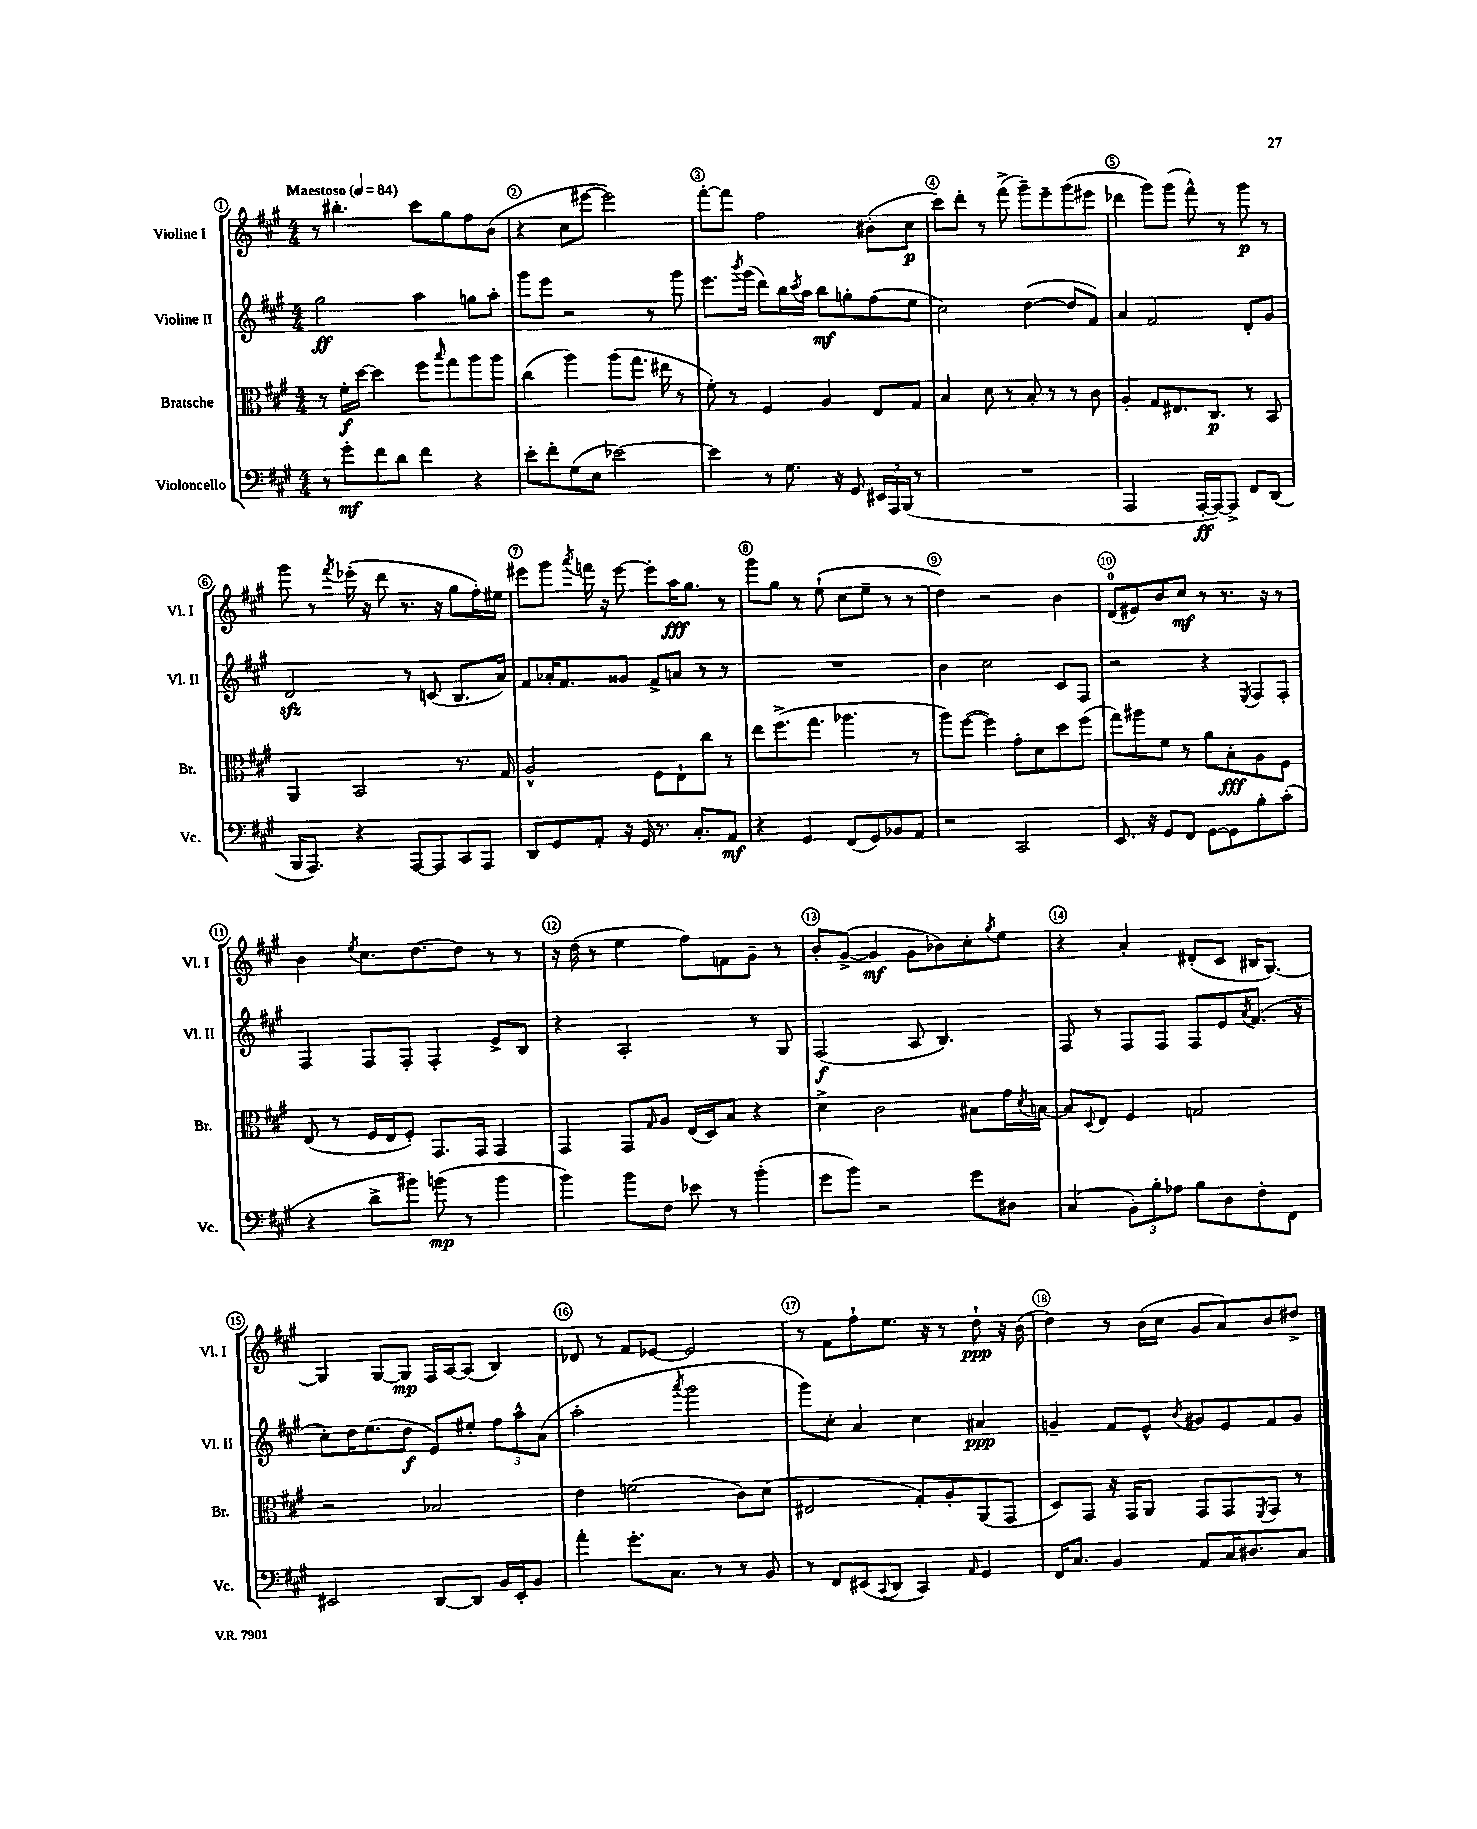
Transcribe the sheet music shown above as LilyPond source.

<<
\new StaffGroup <<
\new Staff = "s0" \with { instrumentName = "Violine I" shortInstrumentName = "Vl. I" } {
    \clef treble \key a \major \numericTimeSignature \time 4/4 \tempo "Maestoso" 4 = 84
    r8 bis''4.-. cis'''8 gis''8 fis''8 b'8( |
    r4 cis''8 eis'''8~ eis'''2) |
    fis'''8~-. fis'''8 fis''2 bis'8-.( cis''8\p |
    cis'''8) d'''8-. r8 fis'''8->( gis'''8--) e'''8-- gis'''8( eis'''8 |
    des'''4 gis'''8) gis'''8( fis'''8-^) r8 gis'''8\p r8 |
    gis'''8 r8 \acciaccatura { fis'''8 } ees'''16-.( r16 d'''8 r8. r16 gis''8 fis''16-.) eis''16 |
    eis'''8 gis'''8 \acciaccatura { a'''8 } f'''16 r16 eis'''8~ eis'''8-. a''16\fff gis''8. r8 |
    gis'''8 gis''8 r8 e''8-!( cis''8 e''8-- r8 r8 |
    d''4) r2 b'4 |
    d'8-0( eis'8) b'8 cis''8\mf r8 r8. r16 r8 |
    b'4 \acciaccatura { e''8 } cis''8. d''8.~ d''8 r8 r8 |
    r16 d''16( r8 e''4 fis''8) f'8 gis'8-- r8 |
    b'8-. gis'8~->( gis'4\mf gis'8 bes'8) cis''8-. \acciaccatura { gis''8 } e''8 |
    r4 a'4-. dis'8-.( cis'8 bis16 gis8.~) |
    gis4 gis8~ gis8\mp fis16 a16~ a8( b4) |
    des'8 r8 fis'8 ees'8~ ees'2 |
    r8 fis'8 fis''8-! e''8. r16 r8 d''8-!\ppp r16 b'16( |
    d''4) r8 b'16( cis''16 gis'8 a'8) b'8 dis''8-> \bar "|." |
}
\new Staff = "s1" \with { instrumentName = "Violine II" shortInstrumentName = "Vl. II" } {
    \clef treble \key a \major \numericTimeSignature \time 4/4
    gis''2\ff a''4 g''8 a''8-. |
    gis'''8 e'''8 r2 r8 gis'''8 |
    e'''8. \acciaccatura { b'''8 } gis'''16( d'''8) b''16 \acciaccatura { cis'''8 } a''16 b''8\mf g''8-. fis''8( e''8 |
    cis''2) d''4~( d''8 fis'8) |
    a'4 fis'2 d'8-. gis'8 |
    d'2\sfz r8 c'8( b8. a'16) |
    fis'8 aes'16-. fis'8. gisis'8 fis'8-> a'8 r8 r8 |
    R1 |
    b'4 cis''2 cis'8 fis8 |
    r2 r4 \acciaccatura { e8 } fis8 fis8-. |
    fis4 fis8 fis8-. fis4-. e'8-> b8 |
    r4 a2-. r8 gis8 |
    fis2\f( a8 b4.) |
    fis8 r8 fis8 fis8 fis8 e'8 \acciaccatura { a'8 } fis'8.( r16 |
    cis''8-.) d''16 e''8.( d''8\f e'8) eis''8-. \tuplet 3/2 { fis''8 a''8-^ a'8( } |
    a''2-. \acciaccatura { a'''8 } gis'''2 |
    gis'''8) cis''8-. a'4 cis''4 ais'4\ppp |
    g'4-- fis'8 e'8-^ \acciaccatura { b'8 } gis'8 e'8 fis'8 gis'8 \bar "|." |
}
\new Staff = "s2" \with { instrumentName = "Bratsche" shortInstrumentName = "Br." } {
    \clef alto \key a \major \numericTimeSignature \time 4/4
    r8 fis'16-.\f d''16~ d''4 fis''8 \grace { b''16 } gis''8 a''8 a''8 |
    cis''4( a''4) a''8( gis''8. eis''16 r8 |
    fis'8-.) r8 fis4 a4 e8 gis8 |
    b4 d'8 r8 b8-. r8 r8 cis'8 |
    a4-. gis8 eis8. cis8.\p r8 b,8 |
    a,4 b,2 r8. gis16 |
    a2-^ fis8 e8-! cis''8 r8 |
    e''8 fis''8.->( gis''8. aes''4. r8 |
    a''8) fis''8~( fis''4) gis'8-. d'8 d''8 fis''8( |
    gis''8) ais''8 fis'8 r8 a'8 b8-.\fff a8 fis8 |
    e8( r8 fis16 e16 fis8-.) gis,8. gis,16 gis,4 |
    gis,4 gis,8 \grace { gis16 } a8 e16( d16) b8 r4 |
    d'4-> cis'2 bis8 gis'16 \acciaccatura { d'8 } b16~ |
    b8 \appoggiatura { d8 } e8 fis4 g2 |
    r2 bes2 |
    e'4 f'2( cis'8) d'8( |
    eis2 gis8-.) a8-. a,8( gis,8 |
    d8) gis,8 r16 gis,16 a,8 gis,8 gis,8 \acciaccatura { fis,8 } gis,8 r8 \bar "|." |
}
\new Staff = "s3" \with { instrumentName = "Violoncello" shortInstrumentName = "Vc." } {
    \clef bass \key a \major \numericTimeSignature \time 4/4
    r8 gis'8-.\mf fis'8 d'8 fis'4 r4 |
    e'8-. fis'8-. gis8( e8 ees'2~) |
    ees'4 r8 gis8. r16 gis,8 \tuplet 3/2 { eis,16 a,,16 b,,16( } r8 |
    R1 |
    a,,2 a,,16~-.\ff a,,16~) a,,8-> fis,8 d,8( |
    b,,16 a,,8.) r4 a,,8~ a,,8 cis,8 a,,8 |
    d,8 gis,8 a,8-. r16 gis,16 r8. cis8.-. a,8\mf |
    r4 gis,4 fis,8( gis,8) bes,8 a,8 |
    r2 cis,2 |
    e,8. r16 gis,8 fis,8 gis,8~ gis,8 b8-. cis'8-.( |
    r4 d'8-> bis'8) b'8\mp( r8 b'4 |
    b'4) b'8 fis8 ees'8 r8 b'4-.( |
    gis'8 b'8) r2 gis'8 dis8 |
    cis4( \tuplet 3/2 { b,8-.) b8-. aes8 } b8 d8 fis8-. fis,8 |
    eis,2 d,8~ d,8 b,16 eis,16-. b,8 |
    a'4-. gis'8.-. cis8. r8 r8 b,8 |
    r8 fis,8 eis,8( \appoggiatura { cis,8 } d,8 cis,4) \grace { a,16 } gis,4 |
    fis,16 cis8. b,4 a,8 cis16 dis8. cis8 \bar "|." |
}
>>
>>
\layout { \context { \Score \override BarNumber.break-visibility = ##(#f #t #t) barNumberVisibility = #all-bar-numbers-visible \override BarNumber.stencil = #(make-stencil-circler 0.1 0.3 ly:text-interface::print) } }
